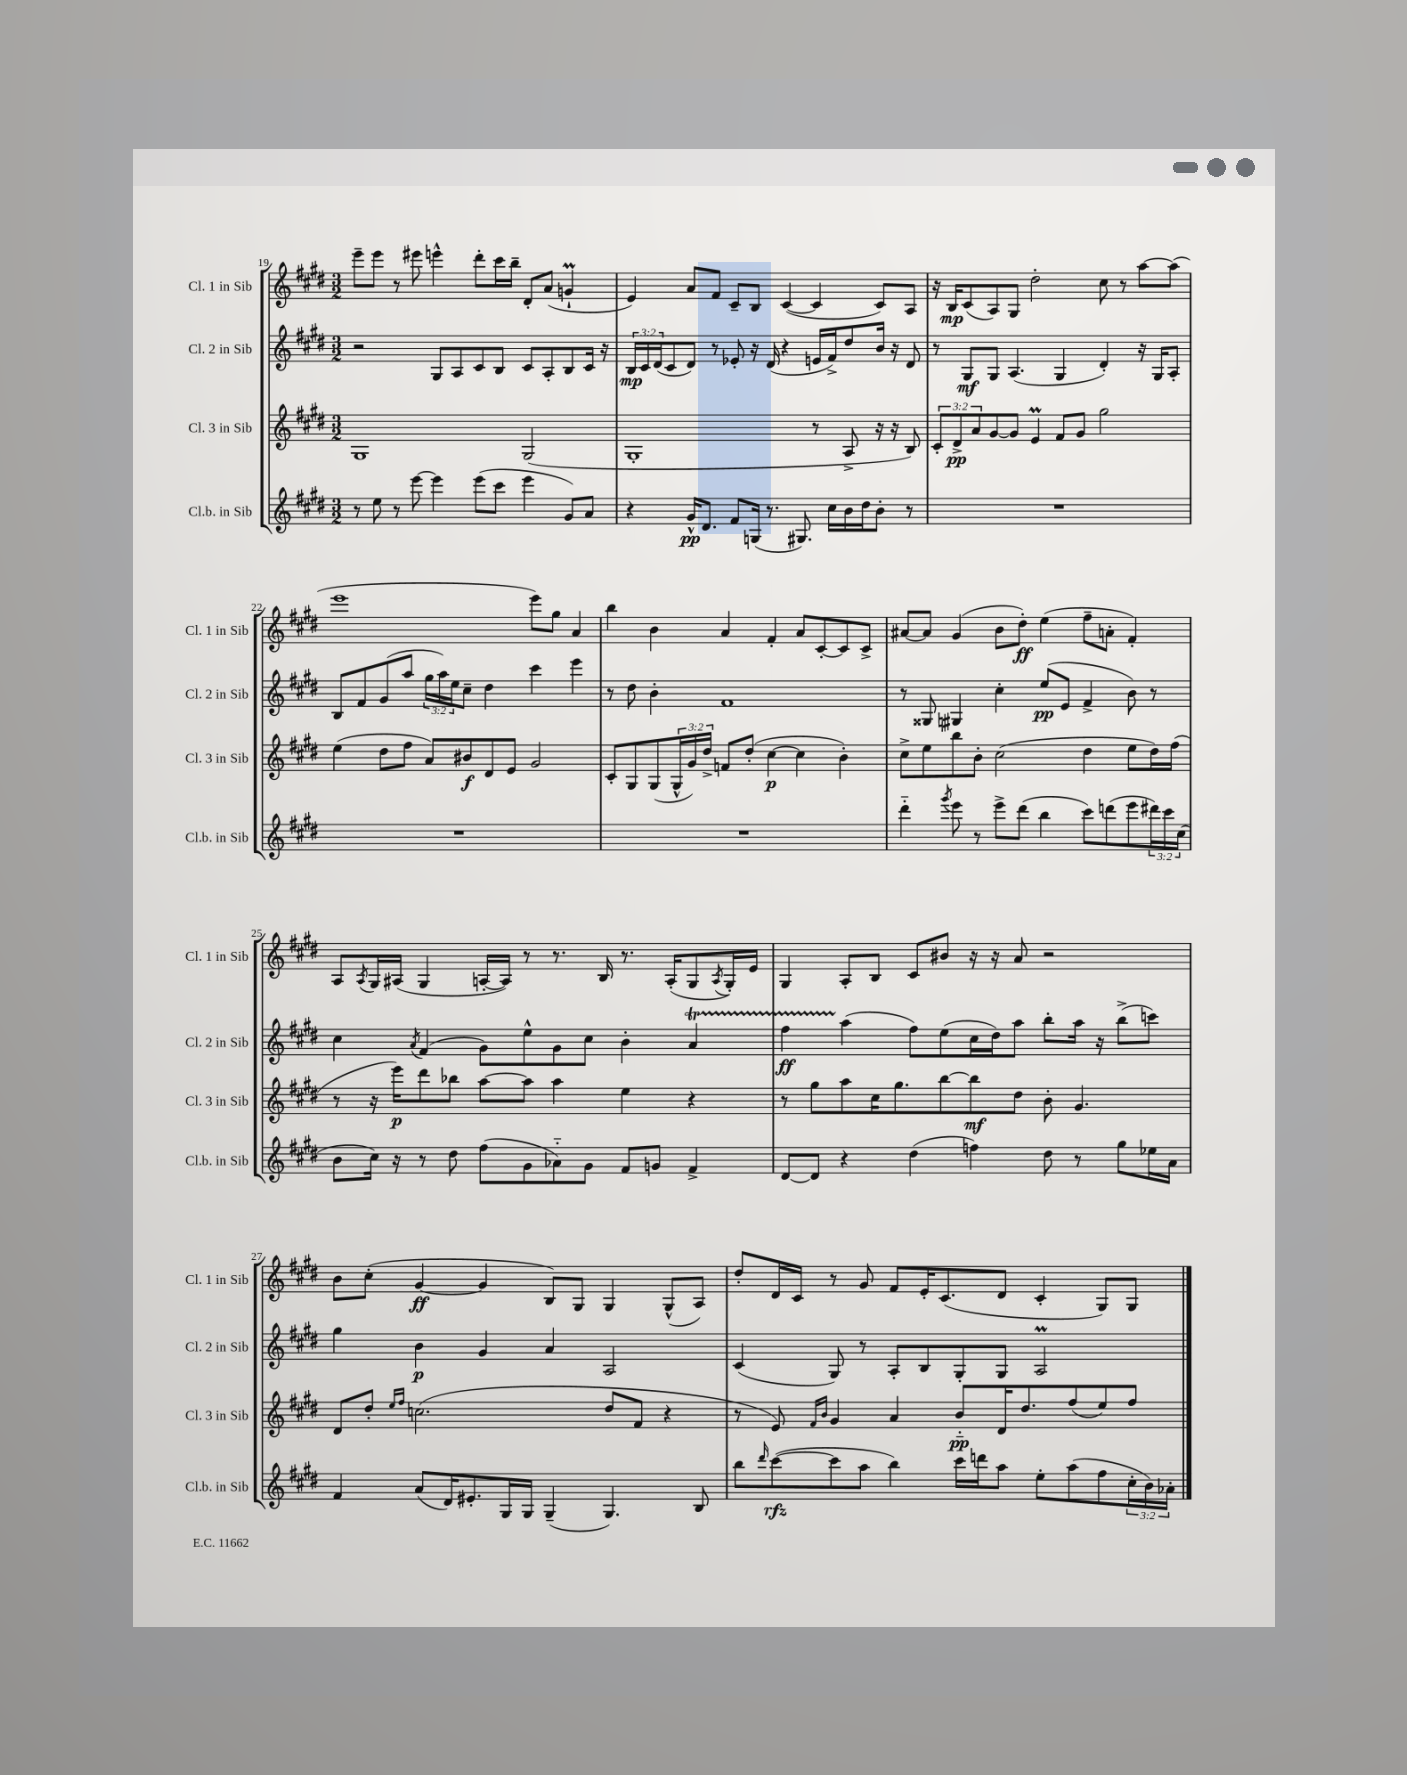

**kern	**kern	**kern	**kern
*staff4	*staff3	*staff2	*staff1
*clefG2	*clefG2	*clefG2	*clefG2
*k[f#c#g#d#]	*k[f#c#g#d#]	*k[f#c#g#d#]	*k[f#c#g#d#]
*M3/2	*M3/2	*M3/2	*M3/2
8r	1G#	2r	8eee~\L
8ee\	.	.	8eee\J
8r	.	.	8r
[8eee\	.	.	8eee#\
4eee\]	.	8G#/L	4eee^^\
.	.	8A/	.
(8eee\L	.	8c#/	8ddd#'\L
8ccc#\J	.	8B/J	16ccc#\L
.	.	.	16bb~\JJ
4eee\	(2G#/	8c#/L	8d#'/L
.	.	8A'/	(8a/J
8g#/L)	.	8B/	4g`/
8a/J	.	16c#/Jk	.
.	.	16r	.
=	=	=	=
4r	1G#'	24B/LL	4e/)
.	.	24c#/	.
.	.	(24d#/J	.
.	.	8c#/	.
16g#^^/LK	.	8d#/J)	8a/L
8.d#/J	.	.	.
.	.	8r	8f#/J
8f#/L	.	8e-'/	8c#~/L
(16G/Jk	.	16r	8B/J
8.r	.	(16d#/	.
.	.	4r	([4c#/
8.G#/)	.	.	.
.	8r	16e/LL	4c#/]
16cc#\LL	.	16f#^/J)	.
16b\	8A^/	8dd#/	.
16dd#\J	.	.	.
8b'\J	16r	16b/Jk	8c#/L)
.	16r	16r	.
8r	8B/)	8d#/	8A/J
=	=	=	=
1.r	12c#'/L	8r	16r
.	.	.	16B/LK
.	12d#^/	.	.
.	.	8G#/L	(8c#/
.	12a/	.	.
.	[8g#/	8G#/J	8A/)
.	8g#/]J	(4.A/	8G#/J
.	4e/	.	2dd#'\
.	8f#/L	4G#/	.
.	8g#/J	.	.
.	2gg#\	4d#'/)	8cc#\
.	.	.	8r
.	.	16r	[8aa\L
.	.	16G#/LK	.
.	.	8A'/J	(8aa\]J
=	=	=	=
1.r	(4ee\	8B/L	1eee
.	.	8f#/	.
.	8dd#\L	(8g#/	.
.	8ff#\J	8aa/J	.
.	8a/L)	24gg#\LL	.
.	.	24aa\)	.
.	.	24ee\J	.
.	8b#/	8cc#~\J	.
.	8d#/	4dd#\	.
.	8e/J	.	.
.	2g#/	4ccc#\	8eee\L)
.	.	.	8gg#\J
.	.	4eee\	4a/
=	=	=	=
1.r	8c#'/L	8r	4bb\
.	8G#/	8dd#\	.
.	(8G#/	4b'\	4b\
.	24G#^^/L	.	.
.	24g#/)	.	.
.	24dd#^/JJ	.	.
.	8f/L	1f#	4a/
.	(8dd#'/J	.	.
.	[4cc#\	.	4f#'/
.	4cc#\]	.	8a/L
.	.	.	[8c#'/
.	4b'\)	.	8c#/]
.	.	.	8c#^/J
=	=	=	=
4ddd#'~\	8cc#^\L	8r	[8a#/L
.	8ee\	8G##/	8a#/]J
8qggg#/	.	.	.
8eee\	8bb\	4G#/	(4g#/
8r	8b'\J	.	.
8eee^\L	(2cc#\	4cc#'\	8b\L
(8ddd#\J	.	.	8dd#'\J)
4bb\	.	(8ee/L	(4ee\
.	.	8e/J	.
8ccc#\L)	4dd#\	4f#^/	8ff#~\L
(8ddd\	.	.	8a'\J
8eee\	8ee\L	8b\)	4f#'/)
24ddd#\L)	16dd#\L)	8r	.
24ccc#\	.	.	.
.	(16ff#\JJ	.	.
(24cc#\JJ	.	.	.
=	=	=	=
8b\L	8r	4cc#\	8A/L
.	.	.	8qA/
16cc#\Jk)	16r	.	16G#/L
16r	16eee\LK)	.	(16A#/JJ
.	.	8qa/	.
8r	8ddd#\	(4f#/	4G#/
8dd#\	8bb-\J	.	.
(8ff#\L	[8aa\L	8g#\L)	[16A'/LL
.	.	.	16A/]JJ)
8g#\	8aa\]J	8ee^^\	8r
8a-'~\)	4aa\	8g#\	8.r
8g#\J	.	8cc#\J	.
.	.	.	16B/
8f#/L	4ee\	4b'\	8.r
8g/J	.	.	.
.	.	.	(16A'/LK
4f#^/	4r	4a/	8G#/
.	.	.	8qA/
.	.	.	16G#'/L)
.	.	.	16e/JJ
=	=	=	=
[8d#/L	8r	4ff#\	4G#/
8d#/]J	8gg#\L	.	.
4r	8aa\	(4aa\	8A'/L
.	16cc#\K	.	8B/J
.	8.gg#\	.	.
(4dd#\	.	8ff#\L)	8c#/L
.	[8bb\	(8ee\	8b#/J
4ff\)	8bb\]	16cc#\L	16r
.	.	16dd#\J)	16r
.	8dd#\J	8aa\J	8a/
8dd#\	8b'\	8bb'\L	2r
8r	4.g#/	16aa\Jk	.
.	.	16r	.
8gg#\L	.	(8bb^\L	.
16ee-\L	.	8ccc\J)	.
16a\JJ	.	.	.
=	=	=	=
4f#/	8d#/L	4gg#\	8b\L
.	8dd#'/J	.	(8cc#'\J
.	16qqee/LL	.	.
.	16qqff#/JJ	.	.
(8a/L	(2.cc\	4b\	[4g#/
16d#/K)	.	.	.
8.e#'/	.	.	.
.	.	4g#/	4g#/]
16G#/L	.	.	.
16G#/JJ	.	.	.
(4G#~/	.	4a/	8B/L)
.	.	.	8G#/J
4.G#/)	8dd#/L	2A/	4G#/
.	8f#/J	.	.
.	4r	.	(8G#^^/L
8B/	.	.	8A/J)
=	=	=	=
8bb\L	8r	(4c#/	8dd#'/L
16qqddd#/	.	.	.
([8ccc#\	8e/)	.	16d#/L
.	.	.	16c#/JJ
.	16qqf#/LL	.	.
.	16qqb/JJ	.	.
8ccc#\]	4g#/	8G#/)	8r
8aa\J	.	8r	8g#/
4bb\)	4a/	8A'/L	8f#/L
.	.	8B/	16e'/K
.	.	.	(8.c#/
16ccc#\LL	8b'~/L	8G#'/	.
16ddd\J	.	.	.
8aa\J	16d#/K	8G#/J	8d#/J
.	8.dd#/	.	.
8ee'\L	.	2A/	4c#'/
(8aa\	(8ff#/	.	.
8ff#\	8ee/)	.	8G#/L)
24cc#'\L	8ff#/J	.	8G#/J
24b\)	.	.	.
24a-'\JJ	.	.	.
==	==	==	==
*-	*-	*-	*-
